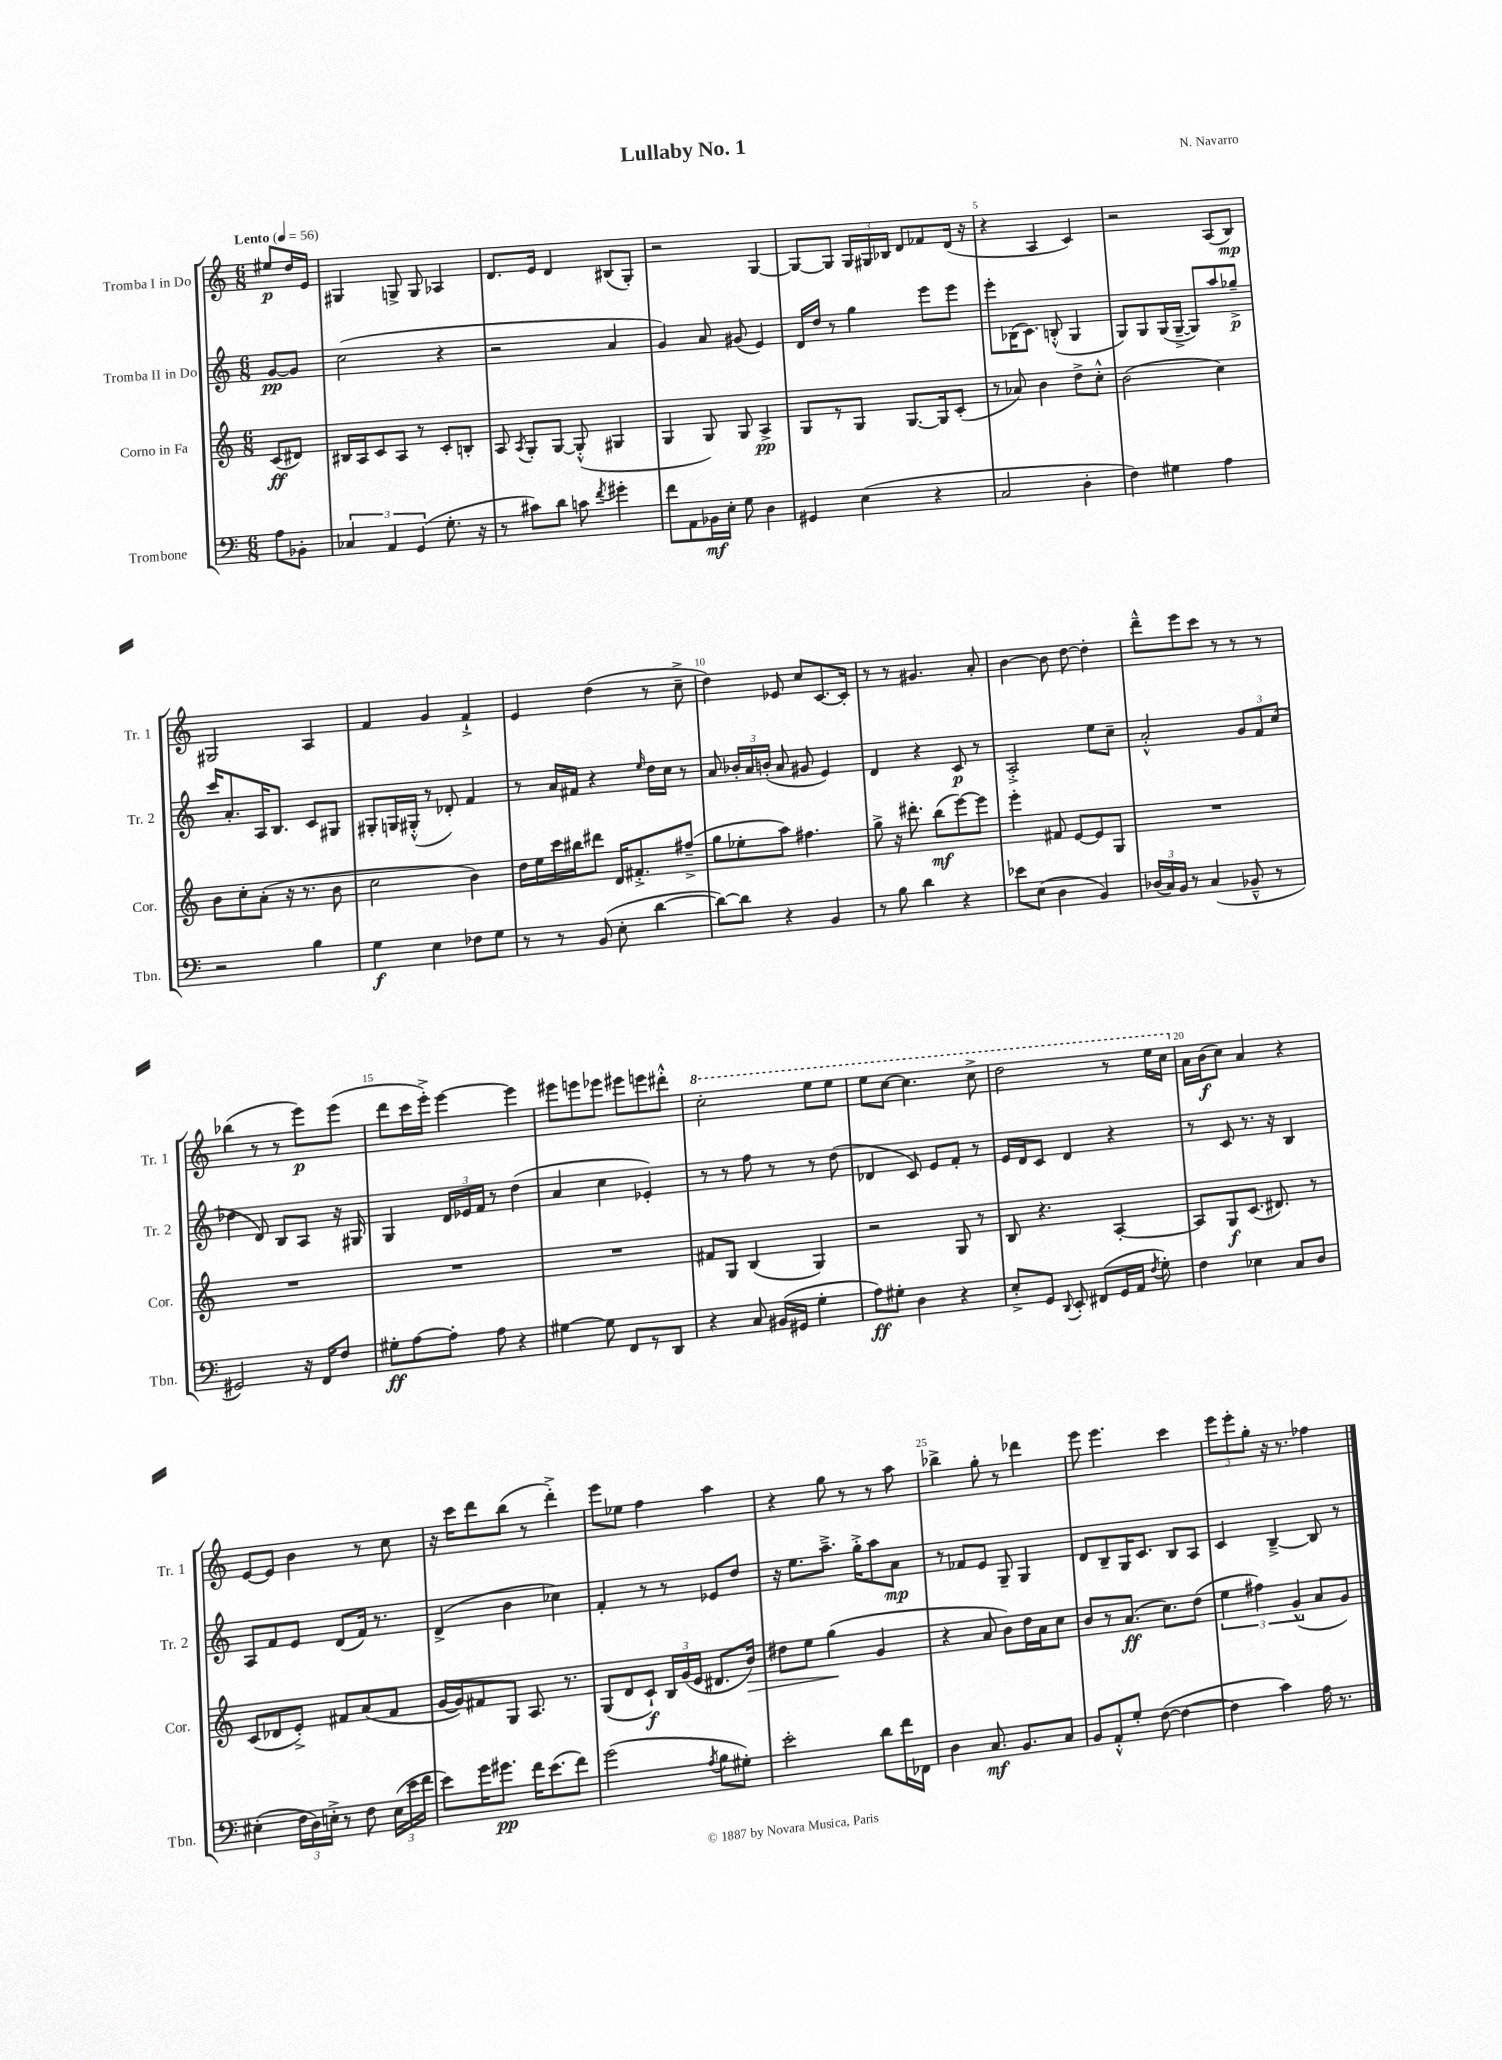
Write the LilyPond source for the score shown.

\header { title = "Lullaby No. 1" composer = "N. Navarro" }
<<
\new StaffGroup <<
\new Staff = "s0" \with { instrumentName = "Tromba I in Do" shortInstrumentName = "Tr. 1" } {
    \clef treble \key c \major \numericTimeSignature \time 6/8 \partial 4 \tempo "Lento" 4 = 56
    \autoBeamOff eis''8[\p d''16 e'16] |
    gis4 g8-> g8 aes4 |
    d'8.[ e'16] d'4 bis8[( g8]-.) |
    r2 g4~ |
    g8[~ g8] \tuplet 3/2 { g16[ gis16 bes16] } d'8[ fes'8 d'16]( r16 |
    r4 a4 c'4) |
    r2 a8[( b8]\mp) |
    gis2 a4 |
    f'4 g'4 f'4-!-> |
    e'4 d''4( r8 c''8---> |
    d''4) ees'8 c''8[ c'8.~ c'16]-. |
    r8 r8 gis'4. a'8-. |
    b'4~ b'8 d''8~ d''4-. |
    d'''8[---^ e'''8 c'''8] r8 r8 r8 |
    bes''4( r8 r8 e'''8[\p) e'''8]( |
    d'''8[ c'''16 e'''16]-.->) e'''4~ e'''4 |
    eis'''8[ e'''8 ees'''8] eis'''8[ e'''8 dis'''8]-.-^ |
    \ottava #1 c'''2-. e'''8[ e'''8] |
    e'''8[ c'''8]~ c'''4. c'''8-> |
    d'''2 r8 e'''16[ c'''16] \ottava #0 |
    a'16[ b'16\f( c''8]) a'4 r4 |
    e'8[~ e'8] b'4 r8 c''8 |
    r16 c'''16[ d'''8 b''8]( r8 d'''4-.->) |
    e'''8[ ees''8] f''4 a''4 |
    r4 g''8 r8 r8 a''8 |
    bes''4-> g''8-. r8 des'''4 |
    e'''8 e'''4. c'''4 |
    \tuplet 3/2 { e'''8[ e'''8-. g''8]-. } r16 r8. fes''4 \bar "|." |
}
\new Staff = "s1" \with { instrumentName = "Tromba II in Do" shortInstrumentName = "Tr. 2" } {
    \clef treble \key c \major \numericTimeSignature \time 6/8 \partial 4
    \autoBeamOff g'8[~\pp g'8] |
    c''2( r4 |
    r2 a'4 |
    g'4) a'8 gis'8( e'4) |
    d'16[ d''16] r8 g''4 e'''8[ e'''8] |
    e'''8[-. bes16( c'8.]) b8-.-^( g4 |
    g8[) g8 g16( g16]~---> g8[) a''8 ges''8]--->\p |
    c'''16[ a'8.-. a16 b8.] c'8[ gis8] |
    gis8[-. g16 gis16]-.-^( r8 des'8-.) f'4 |
    r8 a'16[ fis'16] r4 \grace { e''16 } d''16[ c''16] r8 |
    a'8 \tuplet 3/2 { bes'16[-. a'16 b'16]-.( } a'8 gis'8 e'4) |
    d'4 r4 c'8\p r8 |
    a2-.-> e''8[ c''8]-- |
    a'2-.-^ \tuplet 3/2 { g'8[ f'8 c''8]( } |
    des''4 d'8) b8[ a8] r16 gis16 |
    g4 \tuplet 3/2 { d'16[ ees'16 f'16] } r8 d''4( |
    a'4 c''4 ees'4-.) |
    r8 r8 f''8 r8 r8 d''8( |
    des'4 c'8) e'8[ f'8]-. r8 |
    e'16[ d'16 c'8] d'4 r4 |
    r8 c'8 r8. r16 b4 |
    a8[ f'8 e'8] d'8[( f'16]) r8. |
    d'4->( b'4 ces''4) |
    f'4-. r8 r8 ees'8[ d''8] |
    r16 e''8.[ a''8.]---> g''16[-.-> a''8 a'8]\mp |
    r8 fes'8[ e'8] g8-- g4 |
    d'8[ b8-- g16 c'8.] b8[ a8] |
    c'4 b4~---> b8 r8 \bar "|." |
}
\new Staff = "s2" \with { instrumentName = "Corno in Fa" shortInstrumentName = "Cor." } {
    \clef treble \key c \major \numericTimeSignature \time 6/8 \partial 4
    \autoBeamOff c'8[\ff( dis'8]) |
    bis16[ a16 c'8 a8] r8 c'8[-. b8]-. |
    a8 \acciaccatura { a8 } g8[-. g8]~ g8-.-^( gis4 |
    g4 g8) g8 a4->\pp |
    g8[ r8 g8] g8.[~ g16 c'8]-.( |
    r8 aes'8) b'4 d''8[-> c''8]-.-^ |
    b'2( c''4) |
    b'8[ c''8-. a'8]-.( r16 r8. b'8 |
    c''2 b'4) |
    d''16[ e''16 c'''16 bis''16 dis'''8] d'16[ fis'8.-.-> fis''8]--->( |
    g''8[ ees''8-. a''8]) fis''4. |
    g''8-> r16 dis'''8.-. b''8[\mf( e'''8~) e'''8] |
    e'''4-. fis'8 e'8[~ e'8 g8] |
    R2. |
    R2. |
    R2. |
    R2. |
    fis'8[ g8] b4( g4) |
    r2 g8 r8 |
    b8 r4. a4~-. |
    a8[ g8\f c'8.]( dis'8.) r8 |
    c'8[( des'8 e'8]-.->) fis'8[ a'8( fis'8] |
    g'16[~ g'16) fis'8 g8] a8. r8. |
    g8[( d'8 c'8]-!\f) \tuplet 3/2 { b16[ g'16( e'16] } dis'8.[ b'16]\>) |
    dis''8[ e''8] g''4\!( g'4 |
    r4 a'8 b'8[) d''16 a'16 c''8] |
    b'8[ r8 a'8.]\ff( c''8.[) d''8]( |
    \tuplet 3/2 { e''4 fis''4) g'4-^( } a'8[ g'8]) \bar "|." |
}
\new Staff = "s3" \with { instrumentName = "Trombone" shortInstrumentName = "Tbn." } {
    \clef bass \key c \major \numericTimeSignature \time 6/8 \partial 4
    \autoBeamOff a8[ bes,8]-. |
    \tuplet 3/2 { ces4 a,4 g,4( } g8.-. r16 |
    r8 cis'8[) d'8] c'8 \acciaccatura { f'8 } gis'4-. |
    f'8[ a,8 bes,16\mf e16]-. g8 d4 |
    gis,4 e4( r4 |
    c2 d4-. |
    f4) gis4 a4 |
    r2 b4 |
    g4\f e4 fes8[ g8] |
    r8 r8 b,8( e8-. d'4~ |
    d'8[~) d'8] r4 b,4 |
    r8 b8 d'4 r4 |
    ees'8[ e8]( d4 b,4) |
    \tuplet 3/2 { des16[( c16) b,16] } r8 c4( bes,8---^ r8 |
    gis,2) r16 f,16[ f8] |
    gis8[-.\ff a8~ a8]-. a8 r4 |
    gis4~ gis8 f,8[ r8 d,8] |
    r4 c8 bis,16[( gis,16] g4-. |
    a8[\ff) gis8]-. d4 r4 |
    e8[-.-> g,8] \appoggiatura { d,8 } e,8-. fis,8[( g,16 a,16] \acciaccatura { f8 } g8-.) |
    f4 ees4 c8[ d8] |
    eis4-.( \tuplet 3/2 { f16[ d16) e16]-.-> } r8 f8 \tuplet 3/2 { e16[( e'16 f'16] } |
    e'8[) g'16 gis'8.]\pp f'16[ e'8.( f'8]) |
    g'2( \acciaccatura { a8 } b8[ gis8]-.) |
    e'2-. d'8[ f'16 fes,16] |
    d4 c8.\mf b,8.[ c8] |
    b,8[ a,8-.-^ g8]-. f8~( f4~ |
    f4 c'4) a16 r8. \bar "|." |
}
>>
>>
\layout { \context { \Score \override BarNumber.break-visibility = ##(#f #t #t) barNumberVisibility = #(every-nth-bar-number-visible 5) } }
